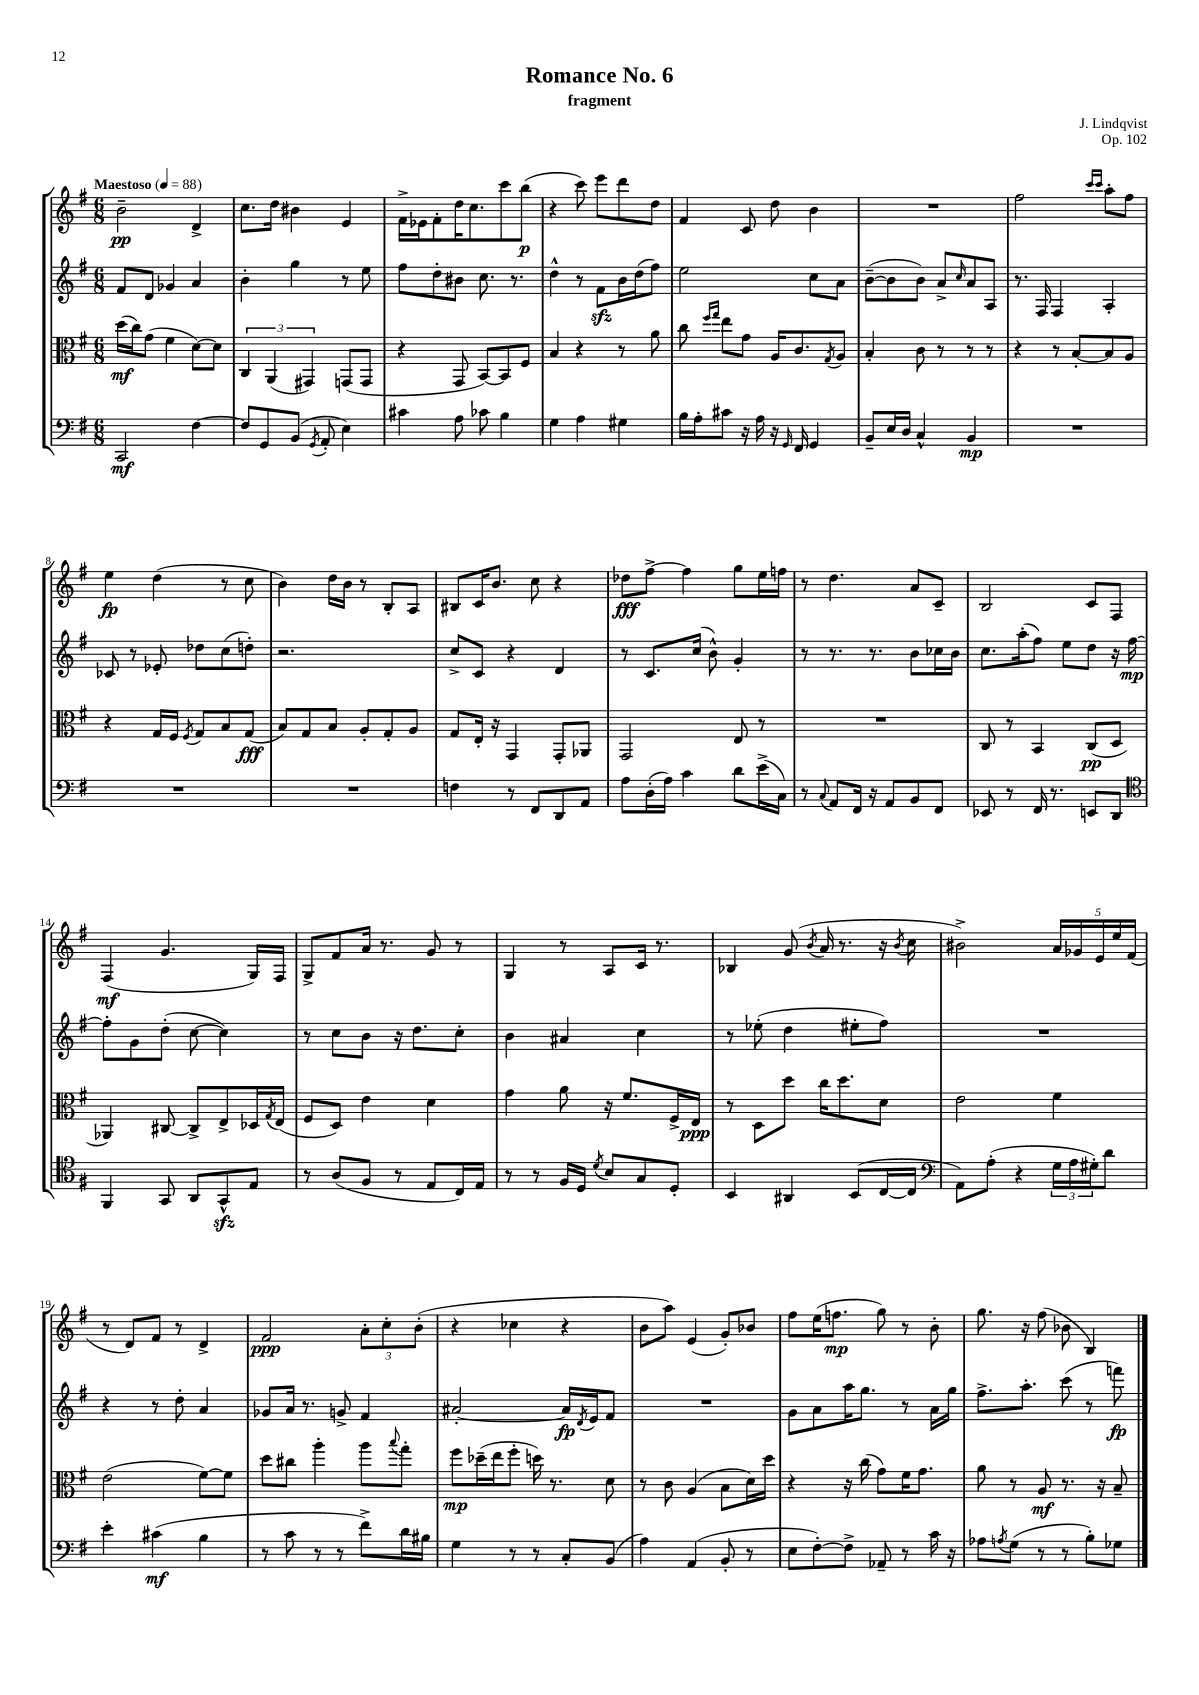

**kern	**kern	**kern	**kern
*staff4	*staff3	*staff2	*staff1
*clefF4	*clefC3	*clefG2	*clefG2
*k[f#]	*k[f#]	*k[f#]	*k[f#]
*M6/8	*M6/8	*M6/8	*M6/8
*MM88	*MM88	*MM88	*MM88
2CC/	(16dd\LL	8f#/L	2b~\
.	16cc\J)	.	.
.	(8g\J	8d/J	.
.	4f#\	4g-/	.
[4F#\	[8d\L)	4a/	4d^/
.	8d\]J	.	.
=	=	=	=
8F#/]L	6C/	4b'\	8.cc\L
8GG/	.	.	.
.	(6AA/	.	.
.	.	.	16dd\Jk
(8BB/J	.	4gg\	4b#\
.	6GG#/)	.	.
8qGG/	.	.	.
8AA'/	.	.	.
4E\)	(8GG/L	8r	4e/
.	8GG/J	8ee\	.
=	=	=	=
4c#\	4r	8ff#\L	16f#^\LL
.	.	.	16e-\J
.	.	8dd'\	8f#'\
8A\	8GG/	8b#\J	16dd\K
.	.	.	8.cc\
8c-\	[8BB/L)	8.cc\	.
4B\	8BB/]	.	8ccc\
.	.	8.r	.
.	8F#/J	.	(8bb\J
=	=	=	=
4G\	4B/	4dd^^\	4r
4A\	4r	8r	8ccc\)
.	.	8f#\L	8eee\L
4G#\	8r	16b\L	8ddd\
.	.	(16dd\J	.
.	8a\	8ff#\J)	8dd\J
=	=	=	=
16B\LL	8cc\	2ee\	4f#/
16A'\J	.	.	.
.	16qqff#/LL	.	.
.	16qqgg/JJ	.	.
8c#\J	8ee\L	.	.
16r	8g\J	.	8c/
16A\	.	.	.
16r	16A/LK	.	8dd\
16qqGG/	.	.	.
16FF#/	8.c/	.	.
4GG/	.	8cc\L	4b\
.	8qG/	.	.
.	8A/J	8a\J	.
=	=	=	=
8BB~/L	4B'/	([8b~\L	2.r
16E/L	.	8b\]	.
16D/JJ	.	.	.
4C^^/	8c\	8b\J)	.
.	8r	8a^/L	.
.	.	16qqcc/	.
4BB/	8r	8a/	.
.	8r	8A/J	.
=	=	=	=
2.r	4r	8.r	2ff#\
.	.	16F#/	.
.	8r	4F#/	.
.	[8B'/L	.	.
.	.	.	16qqccc/LL
.	.	.	16qqccc/JJ
.	8B/]	4A'/	8aa'\L
.	8A/J	.	8ff#\J
=	=	=	=
2.r	4r	8c-/	4ee\
.	.	8r	.
.	16G/LL	8e-'/	(4dd\
.	16F#/JJ	.	.
.	8qF#/	.	.
.	8G/L	8dd-\L	.
.	8B/	(8cc\	8r
.	(8G/J	8dd'\J)	8cc\
=	=	=	=
2.r	8B/L)	2.r	4b\)
.	8G/	.	.
.	8B/J	.	16dd\LL
.	.	.	16b\JJ
.	8A'/L	.	8r
.	8G'/	.	8B'/L
.	8A/J	.	8A/J
=	=	=	=
4F\	8G/L	8cc^/L	8B#/L
.	16E'/Jk	8c/J	16c/K
.	16r	.	8.b/J
8r	4GG/	4r	.
8FF#/L	.	.	8cc\
8DD/	8GG'/L	4d/	4r
8AA/J	8AA-/J	.	.
=	=	=	=
8A\L	2GG/	8r	8dd-\L
(16D'\L	.	8.c/L	[8ff#^\J
16A\JJ)	.	.	.
4c\	.	.	4ff#\]
.	.	(16cc/Jk	.
.	.	8b^^\)	.
8d\L	8E/	4g'/	8gg\L
(16e^\L	8r	.	16ee\L
16C\JJ)	.	.	16ff\JJ
=	=	=	=
8r	2.r	8r	8r
8qqC/	.	.	.
8AA/L	.	8.r	4.dd\
16FF#/Jk	.	.	.
16r	.	8.r	.
8AA/L	.	.	.
8BB/	.	8b\L	8a/L
8FF#/J	.	16cc-\L	8c~/J
.	.	16b\JJ	.
=	=	=	=
8EE-/	8C/	8.cc\L	2B/
8r	8r	.	.
.	.	(16aa'\k	.
16FF#/	4BB/	8ff#\J)	.
8.r	.	.	.
.	.	8ee\L	.
8EE/L	(8C/L	8dd\J	8c/L
8DD/J	8D/J	16r	8F#/J
.	.	[16ff#\	.
=	=	=	=
*clefC4	*	*	*
4FF#/	4AA-/)	8ff#'\]L	(4F#/
.	.	8g\	.
8GG/	[8C#/	(8dd'\J	4.g/
8AA/L	8C#^/]L	[8cc\	.
8GG^^/	8E^/	4cc\])	.
8E/J	16D-/L	.	16G/LL)
.	8qG/	.	.
.	(16E/JJ	.	16F#/JJ
=	=	=	=
8r	8F#/L	8r	8G^/L
(8A/L	8D/J)	8cc\L	8f#/
8F#/J	4e\	8b\J	16a/Jk
.	.	.	8.r
8r	.	16r	.
.	.	8.dd\L	.
8E/L	4d\	.	8g/
16C/L)	.	8cc'\J	8r
16E/JJ	.	.	.
=	=	=	=
8r	4g\	4b\	4G/
8r	.	.	.
16F#/LL	8a\	4a#/	8r
16D/JJ	.	.	.
8qd/	.	.	.
8B/L	16r	.	8A/L
.	8.f#/L	.	.
8G/	.	4cc\	16c/Jk
.	.	.	8.r
8D'/J	16F#^/L	.	.
.	16E/JJ	.	.
=	=	=	=
4BB/	8r	8r	4B-/
.	8D\L	(8ee-'\	.
4AA#/	8dd\J	4dd\	(8g/
.	.	.	8qb/
.	16cc\LK	.	16a/
.	8.dd\	.	8.r
(8BB/L	.	8ee#'\L	.
[16C/L	8d\J	8ff#\J)	16r
.	.	.	8qb/
16C/]JJ	.	.	16cc\
=	=	=	=
*clefF4	*	*	*
8AA\L)	2e\	2.r	2b#^\)
(8A'\J	.	.	.
4r	.	.	.
24G\LL	4f#\	.	20a/LL
24A\	.	.	.
.	.	.	20g-/
24G#'\J)	.	.	.
.	.	.	20e/
8d\J	.	.	.
.	.	.	20ee/
.	.	.	(20f#/JJ
=	=	=	=
4e'\	(2e\	4r	8r
.	.	.	8d/L)
(4c#\	.	8r	8f#/J
.	.	8dd'\	8r
4B\	[8f#\L)	4a/	4d^/
.	8f#\]J	.	.
=	=	=	=
8r	8dd\L	8g-/L	2f#/
8c\	8cc#\J	16a/Jk	.
.	.	8.r	.
8r	4aa'\	.	.
8r	.	8g^/	.
8f#^\L)	8aa\L	4f#/	12a'\L
.	.	.	12cc'\
.	8qqbb/	.	.
16d\L	8gg'\J	.	.
.	.	.	(12b'\J
16B#\JJ	.	.	.
=	=	=	=
4G\	8ff#\L	[2a#'/	4r
.	(16dd-~\L	.	.
.	16ee\J	.	.
8r	8ff#'\J	.	4cc-\
8r	16dd\)	.	.
.	8.r	.	.
8C'/L	.	16a#/]LL	4r
.	.	8qd/	.
.	.	16e/J	.
(8BB/J	8d\	8f#/J	.
=	=	=	=
4A\)	8r	2.r	8b\L
.	8c\	.	8aa\J)
(4AA/	(4A/	.	(4e/
8BB'/	8B\L	.	8g'/L)
8r	16d\L)	.	8b-/J
.	16dd\JJ	.	.
=	=	=	=
8E\L	4r	8g\L	8ff#\L
[8F#'\)	.	8a\	(16ee\K
.	.	.	8.ff\J
8F#^\]J	16r	16aa\K	.
.	(16cc\	8.gg\J	.
8AA-~/	8g\L)	.	8gg\)
8r	16f#\K	8r	8r
.	8.g\J	.	.
16c\	.	16a\LL	8b'\
16r	.	16gg\JJ	.
=	=	=	=
8A-\L	8a\	8.ff#^\L	8.gg\
8qA/	.	.	.
(8G\J	8r	.	.
.	.	8.aa'\J	16r
8r	8A/	.	(8ff#\
8r	8.r	(8ccc\	8b-\
8B'\L)	.	8r	4B/)
.	16r	.	.
8G-\J	8B~/	8fff\)	.
==	==	==	==
*-	*-	*-	*-
